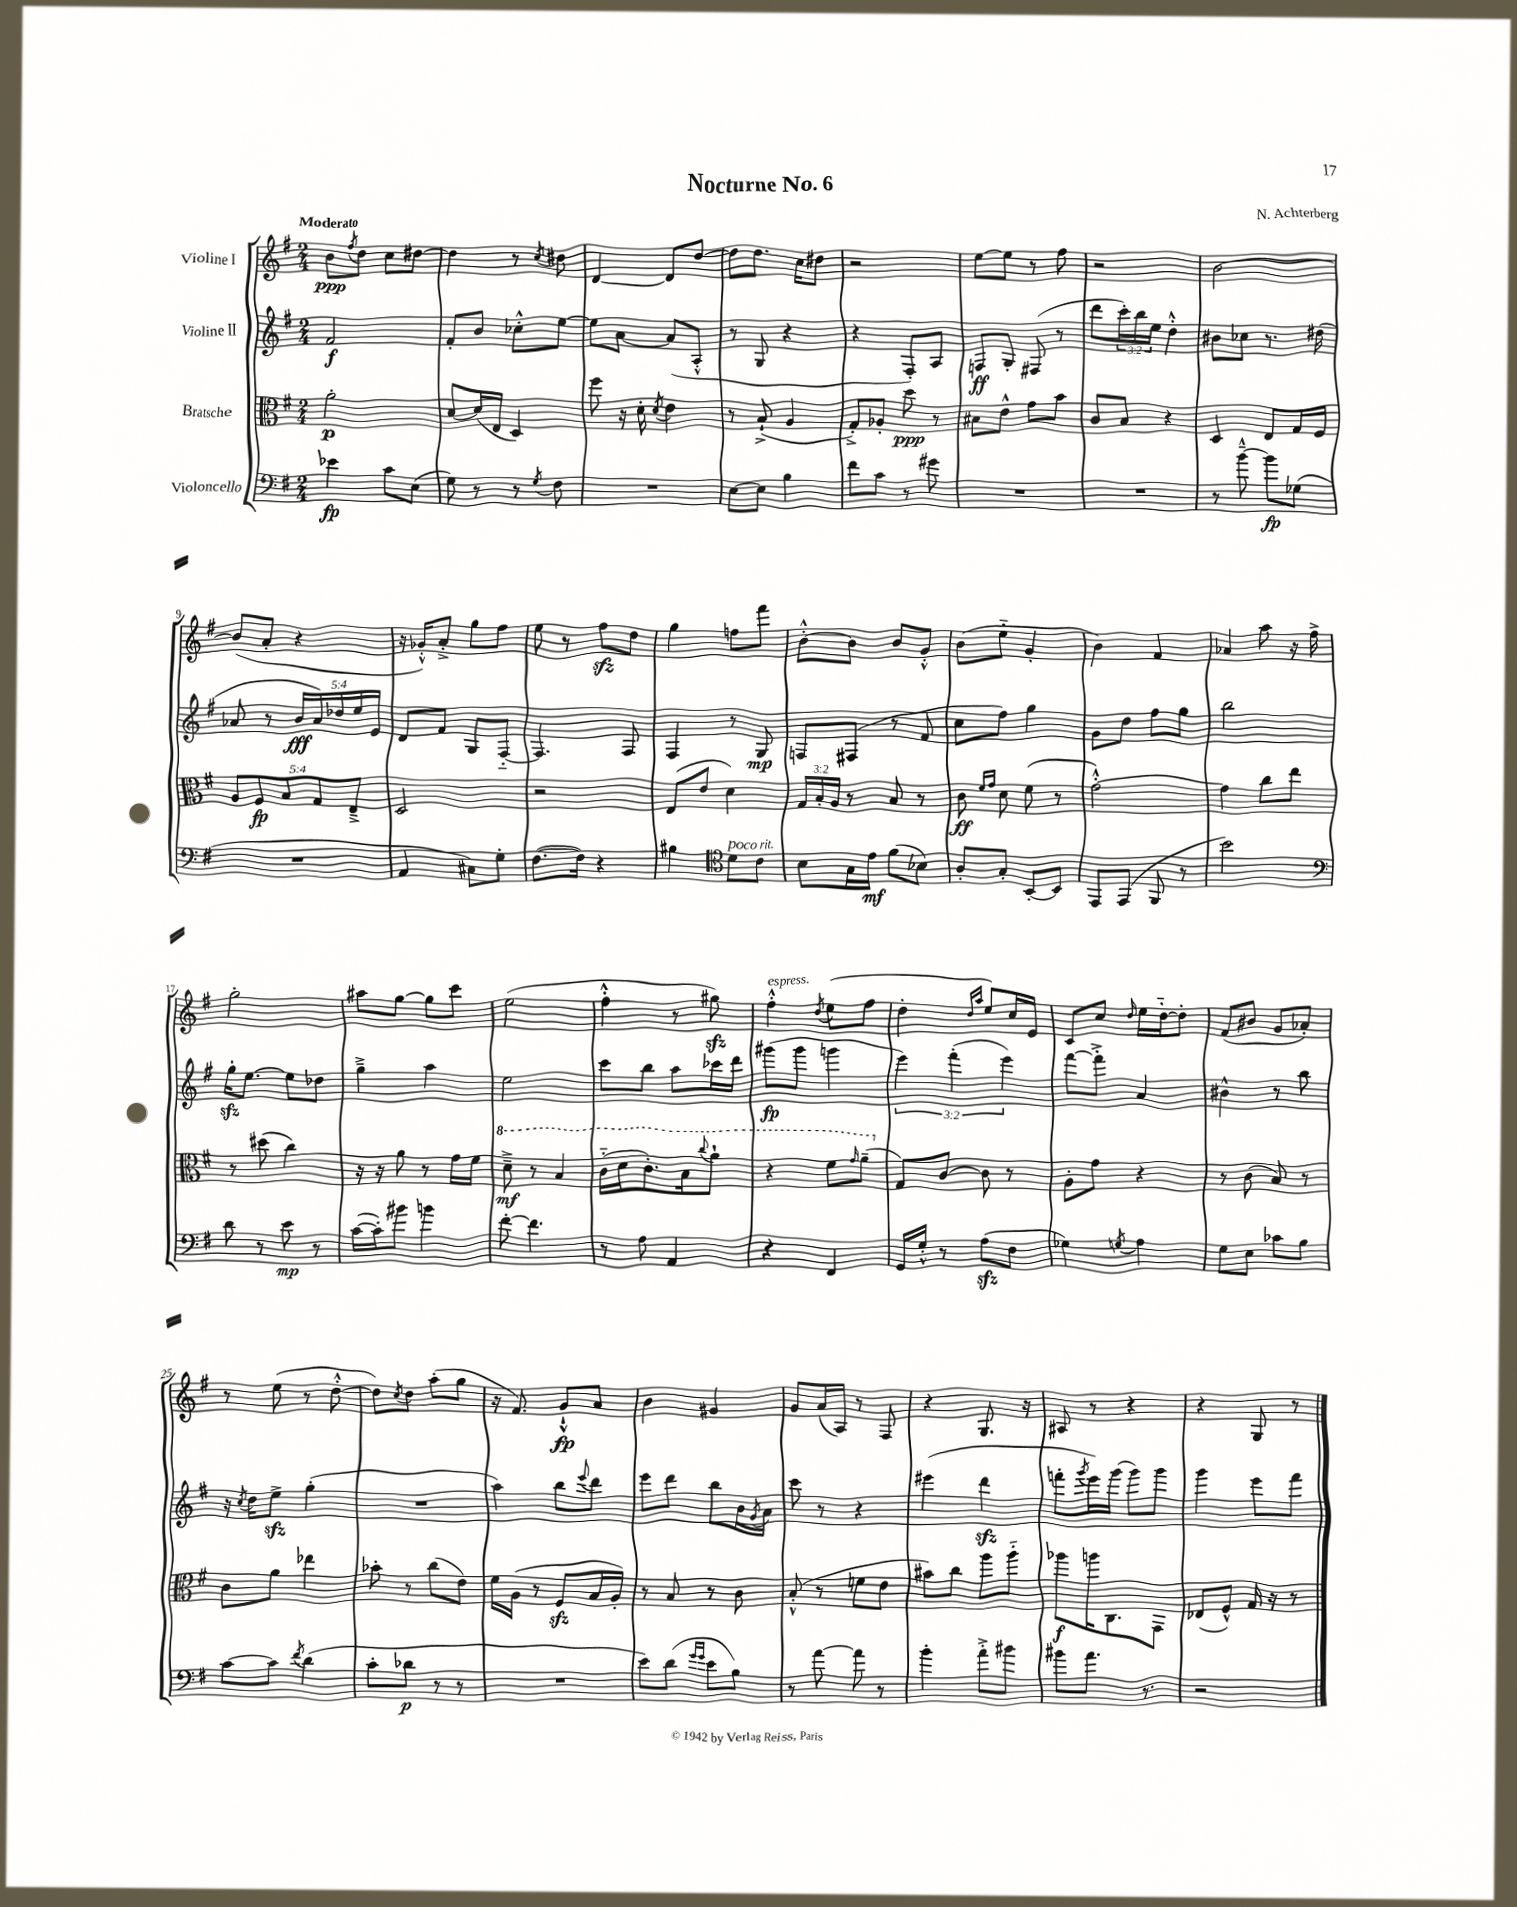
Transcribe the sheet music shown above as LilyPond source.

\header { title = "Nocturne No. 6" composer = "N. Achterberg" }
<<
\new StaffGroup <<
\new Staff = "s0" \with { instrumentName = "Violine I" } {
    \clef treble \key g \major \numericTimeSignature \time 2/4 \tempo "Moderato"
    b'8\ppp \acciaccatura { fis''8 } d''8 c''8 dis''8~ |
    dis''4 r8 \acciaccatura { c''8 } dis''8 |
    d'4~ d'8 d''8~ |
    d''8 d''8. c''16 dis''8 |
    r2 |
    e''8~ e''8 r8 fis''8 |
    r2 |
    b'2~ |
    b'8( a'8-. r4 |
    r16 ges'16-.-^) a'8-.-> g''8 fis''8 |
    e''8 r8 fis''8\sfz d''8 |
    g''4 f''8 fis'''8 |
    b'8~-.-^ b'8 b'8 g'8-.-^ |
    b'8( e''8-_ g'4-. |
    b'4) fis'4 |
    aes'4 a''8 r16 fis''16-> |
    g''2-. |
    ais''8 g''8~ g''8 c'''8 |
    e''2( |
    fis''4-.-^ r8 gis''8\sfz) |
    fis''4-.-^^\markup { \italic "espress." } \acciaccatura { d''8 } e''8( fis''8 |
    d''4-. \grace { d''16 a''16 } e''8) c''16 e'16 |
    c'8 c''8 \grace { d''16 } e''16 d''16~-_ d''8-. |
    fis'8( bis'8 g'8 aes'8-.) |
    r8 e''8( r8 d''8~-.-^ |
    d''8) \acciaccatura { c''8 } d''8 a''8-.( g''8 |
    r16 fis'8.) g'8-!-^\fp a'8 |
    b'4 gis'4 |
    g'8 a'16( a16) r8 fis8 |
    r4 g8. r16 |
    ais8 r8 r4 |
    r4 g8 r8 \bar "|." |
}
\new Staff = "s1" \with { instrumentName = "Violine II" } {
    \clef treble \key g \major \numericTimeSignature \time 2/4 \override Staff.TupletNumber.text = #tuplet-number::calc-fraction-text
    fis'2\f |
    fis'8-. b'8 ces''8-.-^ e''8~ |
    e''8 a'8~ a'8( a8-.-^ |
    r8 g8 r4 |
    r4 fis8-.) a8 |
    f8\ff g8-. fis8( r8 |
    d'''8 \tuplet 3/2 { c'''16-.) b''16 e''16 } d''4-.-^ |
    bis'8 ces''8 r8. dis''16( |
    aes'8 r8 \tuplet 5/4 { b'16\fff aes'16) des''16 e''16 e'16 } |
    d'8 fis'8 g8 fis8~-_ |
    fis4. fis8 |
    fis4 r8 g8\mp |
    f8 fis8( r8 fis'8 |
    c''8 fis''8) g''4 |
    g'8 d''8 fis''8 g''8 |
    b''2 |
    g''16-.\sfz e''8.~ e''8 des''8 |
    g''4---> a''4 |
    e''2 |
    c'''8 b''8 a''8 ces'''16 d'''16 |
    gis'''8\fp( gis'''8 g'''4 |
    \tuplet 3/2 { e'''4) fis'''4-.( e'''4) } |
    fis'''8~ fis'''8-.-> a'4 |
    bis'4-^ r8 b''8 |
    r16 \acciaccatura { c''8 } d''16 e''8->\sfz g''4-.( |
    R2 |
    a''4) b''8 \appoggiatura { e'''8 } d'''8 |
    e'''8 d'''8 b''8 b'16 \acciaccatura { g'8 } a'16 |
    c'''8 r8 r4 |
    eis'''4( d'''4\sfz |
    f'''8-. \acciaccatura { g'''8 } e'''16) g'''16( g'''8) g'''8 |
    g'''4 e'''8 fis'''8 \bar "|." |
}
\new Staff = "s2" \with { instrumentName = "Bratsche" } {
    \clef alto \key g \major \numericTimeSignature \time 2/4 \override Staff.TupletNumber.text = #tuplet-number::calc-fraction-text
    a'2-.\p |
    d'8~ d'16( e16 d4) |
    fis''8 r16 d'16-. \acciaccatura { d'8 } e'4 |
    r8 b8-!->( a4 |
    g8-.->) aes8-. d''8\ppp r8 |
    bis8 e'8-^ g'8 b'8 |
    c'8 b8 r4 |
    d4 e8 g16 fis16 |
    \tuplet 5/4 { a8 fis8\fp b8 g8 e8---> } |
    d2 |
    r2 |
    e8( e'8 d'4) |
    \tuplet 3/2 { g16 b16-. a16 } r8 b8 r8 |
    c'8\ff \grace { fis'16 g'16 } d'8 fis'8( r8 |
    g'2~-.-^) |
    g'4 c''8 e''8 |
    r8 dis''8( c''4) |
    r16 r16 a'8 r8 g'16 fis'16 |
    \ottava #1 d''8--->\mf r8 b'4 |
    c''16-_( d''16 c''8.-.) b'16 \appoggiatura { c'''8 } a''8-! |
    r4 fis''8 \grace { g''16 } a''8--( \ottava #0 |
    g8) c'8~ c'8 r8 |
    a8-. g'8 r4 |
    r8 c'8( b8) r8 |
    c'8 a'8 ees''4 |
    bes'8-. r8 c''8( e'8) |
    fis'16 a16( r8 fis8\sfz b16 a16-.) |
    r8 b8 r8 c'8 |
    b8-.-^( r8 f'8 e'8 |
    bis'8) c''8 a''8 a''8-_ |
    aes''8\f a''16 c8. g,8 |
    ees8( fis8-^) g16 r16 r8 \bar "|." |
}
\new Staff = "s3" \with { instrumentName = "Violoncello" } {
    \clef bass \key g \major \numericTimeSignature \time 2/4
    ees'4\fp c'8 e8( |
    g8) r8 r8 \acciaccatura { g8 } fis8 |
    R2 |
    e8~ e8 b4 |
    fis'8 c'8 r8 gis'8 |
    R2 |
    R2 |
    r8 b'8~---^ b'8\fp ges8( |
    R2 |
    a,4 cis8) g8-. |
    fis8.~( fis16) r4 |
    bis4 \clef tenor d'8^\markup { \italic "poco rit." } c'8 |
    b8 g16 e'16\mf fis'8( bes8) |
    a8-. g8-. b,8~-. b,8 |
    e,8 e,8( fis,8 r8 |
    b'2) |
    \clef bass d'8 r8 e'8\mp r8 |
    c'16~( c'16-.) bis'8 b'4 |
    fis'8~-. fis'4. |
    r8 a8 a,4 |
    r4 fis,4 |
    g,16 g16-.-^ r8 a8\sfz( fis8 |
    ges4) \acciaccatura { g8 } a4 |
    g8 e8 ces'8 b8 |
    c'8~ c'8 \acciaccatura { fis'8 } d'4( |
    c'8-. des'8\p r8 r8 |
    R2 |
    e'8) d'8( \grace { g'16 g'16 } e'8 b8) |
    r8 a'8~ a'8 r8 |
    b'4-. a'8-.-> bis'8 |
    bis'8 a'8. r8. |
    r2 \bar "|." |
}
>>
>>
